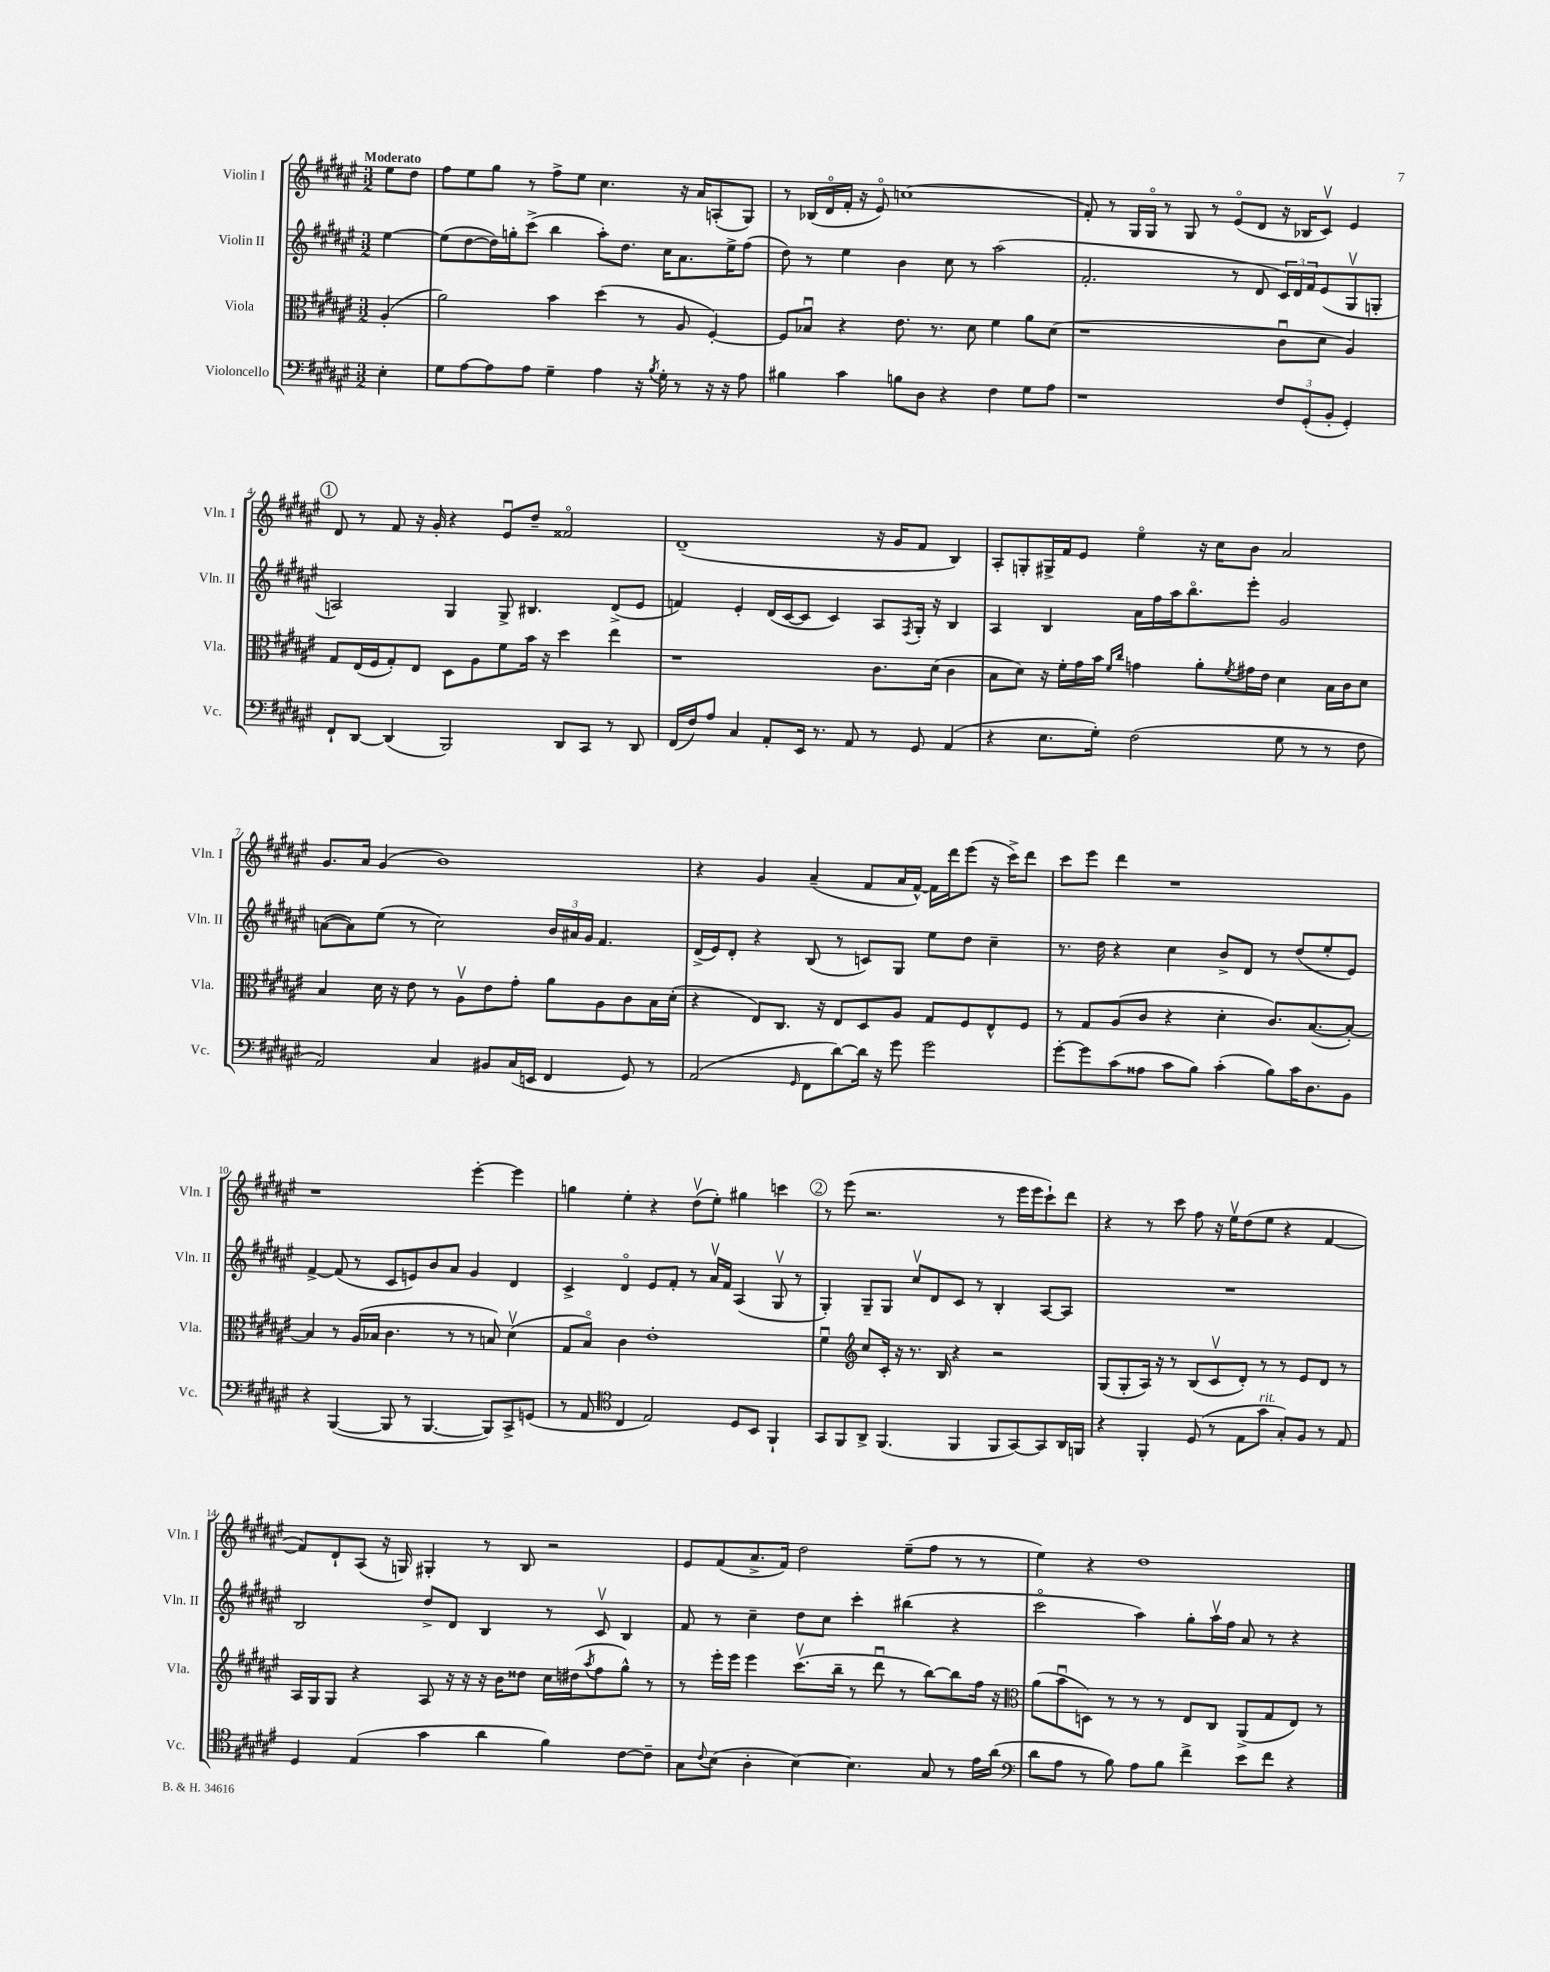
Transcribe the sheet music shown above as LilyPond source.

<<
\new StaffGroup <<
\new Staff = "s0" \with { instrumentName = "Violin I" shortInstrumentName = "Vln. I" } {
    \clef treble \key fis \major \numericTimeSignature \time 3/2 \partial 4 \tempo "Moderato"
    eis''8 dis''8 |
    fis''8 eis''8 gis''8 r8 fis''8-> eis''8 cis''4. r16 ais'16 a8-.( gis8) |
    r8 bes16( dis'16\flageolet fis'16-. r16 eis'8\flageolet) c''1( |
    fis'8-.) r8 gis16 gis16\flageolet r8 gis8 r8 eis'8\flageolet( dis'8 r16 bes16 cis'8\upbow) eis'4 |
    \mark \markup { \circle "1" } dis'8 r8 fis'8 r16 gis'16-. r4 eis'8\downbow dis''8-- fisis'2\flageolet |
    dis'1--( r16 gis'16 fis'8 b4) |
    ais8-. g8-. gis16-> fis'16 eis'8 eis''4\flageolet r16 cis''16 b'8 ais'2 |
    gis'8. ais'16 gis'4( b'1) |
    r4 gis'4 ais'4--( fis'8 ais'16 fis'16~-^) fis'16 dis'''16 eis'''8( r16 cis'''16->) dis'''8 |
    cis'''8 eis'''8 dis'''4 r1 |
    r1 eis'''4~-. eis'''4 |
    g''4 eis''4-. r4 dis''8\upbow( eis''8-.) gis''4 c'''4 |
    \mark \markup { \circle "2" } r8 eis'''8( r2. r8 eis'''16 eis'''16 cis'''8-!) dis'''8 |
    r4 r8 cis'''8 fis''8 r16 eis''16\upbow dis''8( eis''8 r4 fis'4~ |
    fis'8) dis'8-! ais8( r16 g16) gis4-. r8 b8 r2 |
    eis'8 fis'8( ais'8.-> fis'16) dis''2 eis''8--( fis''8 r8 r8 |
    eis''4) r4 dis''1 \bar "|." |
}
\new Staff = "s1" \with { instrumentName = "Violin II" shortInstrumentName = "Vln. II" } {
    \clef treble \key fis \major \numericTimeSignature \time 3/2 \partial 4
    eis''4~ |
    eis''8( dis''8~ dis''16) g''16-. cis'''8->( b''4 ais''8-.) dis''8. cis''16 ais'8. eis''16-> fis''8( |
    dis''8) r8 eis''4 b'4 cis''8 r8 ais''2( |
    fis'2.-. r8 dis'8 \tuplet 3/2 { cis'16) dis'16 fis'16 } eis'8( gis8\upbow g8-. |
    \mark \markup { \circle "1" } a2) gis4 gis8-> bis4. dis'8->( eis'8 |
    f'4) eis'4-. dis'16( cis'16~ cis'8 cis'4) ais8 \acciaccatura { fis8 } gis16-. r16 b4 |
    ais4 b4 ais'16 fis''16 ais''16 b''8.\flageolet eis'''8-. gis'2 |
    a'8~( a'8) eis''8( r8 cis''2) \tuplet 3/2 { b'16 ais'16 gis'16 } fis'4. |
    dis'16->( eis'16) dis'8-. r4 b8( r8 c'8) gis8 eis''8 dis''8 cis''4-- |
    r8. dis''16 r4 cis''4 b'8-> dis'8 r8 dis''8( eis''8-. eis'8) |
    fis'4~-> fis'8( r8 cis'8 e'8) b'8 ais'8 gis'4 dis'4 |
    cis'4-> dis'4\flageolet eis'8 fis'8-. r8 ais'16\upbow fis'16 ais4( gis8\upbow r8 |
    \mark \markup { \circle "2" } gis4-.) gis8-- gis8 cis''8\upbow dis'8 cis'8 r8 b4-. ais8~ ais8 |
    R1. |
    b2 dis''8-> dis'8 b4 r8 cis'8\upbow b4 |
    fis'8 r8 cis''4-- dis''8 cis''8 cis'''4-. bis''4( r4 |
    cis'''2\flageolet ais''4) gis''8-. ais''16\upbow fis''16 ais'8 r8 r4 \bar "|." |
}
\new Staff = "s2" \with { instrumentName = "Viola" shortInstrumentName = "Vla." } {
    \clef alto \key fis \major \numericTimeSignature \time 3/2 \partial 4
    ais4-.( |
    ais'2) b'4 dis''4( r8 ais8 fis4~-.) |
    fis8 bes8\downbow r4 eis'8. r8. dis'8 fis'4 ais'8 dis'8( |
    r1 cis'8\downbow dis'8 ais4) |
    \mark \markup { \circle "1" } gis8 eis16( fis16 gis8-.) eis8 dis8 ais8 fis'8 b'16 r16 dis''4 eis''4 |
    r1 cis'8. dis'16( cis'4 |
    b8 dis'8) r16 fis'16-. gis'16 b'16 \grace { fis'16 cis''16 } g'4 ais'8-. \acciaccatura { fis'8 } gis'16 eis'16 dis'4 b16 cis'16 dis'8 |
    b4 dis'16 r16 eis'8 r8 ais8\upbow eis'8 gis'8-. ais'8 ais8 cis'8 b16 dis'16-.( |
    r4 eis8) cis8. r16 eis8 dis8 ais8 gis8 fis8 eis8-^ fis8 |
    r8 gis8 ais8( cis'8 r4 dis'4-. cis'8.) b8.~( b8~-.) |
    b4 r8 ais16( bes16 cis'4. r8 r8 b8) dis'4\upbow( |
    gis8 b8\flageolet) cis'4 eis'1-. |
    \mark \markup { \circle "2" } fis'4\downbow \clef treble cis''8 cis'16-. r16 r8. b16 r4 r2 |
    gis8( gis8-. ais16) r16 r8 b8( cis'8\upbow dis'8-.) r8 r8 eis'8 dis'8 r8 |
    ais16 gis16 gis8 r4 ais8 r16 r16 r16 b'16 disis''8 cis''16 dis''16( \acciaccatura { ais''8 } fis''8 gis''8-^) r8 |
    r8 eis'''16-. eis'''16 eis'''4 cis'''8.\upbow( b''16-- r8 dis'''8\downbow r8 b''8~) b''8 fis''16 r16 |
    \clef alto ais'8( b'8\downbow d8) r8 r8 r8 eis8 cis8 ais,8->( gis8 eis8) r8 \bar "|." |
}
\new Staff = "s3" \with { instrumentName = "Violoncello" shortInstrumentName = "Vc." } {
    \clef bass \key fis \major \numericTimeSignature \time 3/2 \partial 4
    eis4-. |
    gis8 ais8~ ais8 ais8 gis4-- ais4 r16 \acciaccatura { b8 } gis16-. r8 r16 r16 ais8 |
    bis4 cis'4 b8 dis8 r4 fis4 gis8 ais8 |
    r1 \tuplet 3/2 { fis8 gis,8-.( b,8-. } gis,4-.) |
    \mark \markup { \circle "1" } fis,8-! dis,8~ dis,4( b,,2) dis,8 cis,8 r8 dis,8 |
    fis,16( fis16) ais8 cis4 ais,8-. eis,16 r8. ais,8 r8 gis,8 ais,4( |
    r4 eis8. gis16-.) fis2( gis8 r8 r8 fis8 |
    ais,2) cis4 bis,8 cis16( e,16 fis,4 gis,8) r8 |
    ais,2( \grace { gis,16 } fis,8 dis'8~) dis'16 r16 gis'8 gis'2 |
    gis'8~-. gis'8 cis'8( aisis8 cis'8 b8) cis'4-.( b8) cis'16 dis8. b,8 |
    r4 b,,4~( b,,8 r8 b,,4.~ b,,8) cis,8-> g,8( |
    r8 ais,8 \clef tenor cis4 eis2) dis8 b,8 fis,4-! |
    \mark \markup { \circle "2" } gis,8 fis,8 ais,8-> fis,4.( fis,4 fis,8 gis,8~) gis,8 ais,16 f,16 |
    r4 fis,4-. dis8( r8 eis8 gis'8^\markup { \italic "rit." } gis8-.) fis8 r8 eis8 |
    dis4 eis4( gis'4 ais'4 fis'4) cis'8~ cis'8-- |
    gis8 \appoggiatura { cis'8 } b8( ais4-. b4~) b4. gis8 r8 eis'16 ais'16( |
    \clef bass dis'8 ais8 r8 b8) ais8 b8 fis'4-> eis'8 fis'8 r4 \bar "|." |
}
>>
>>
